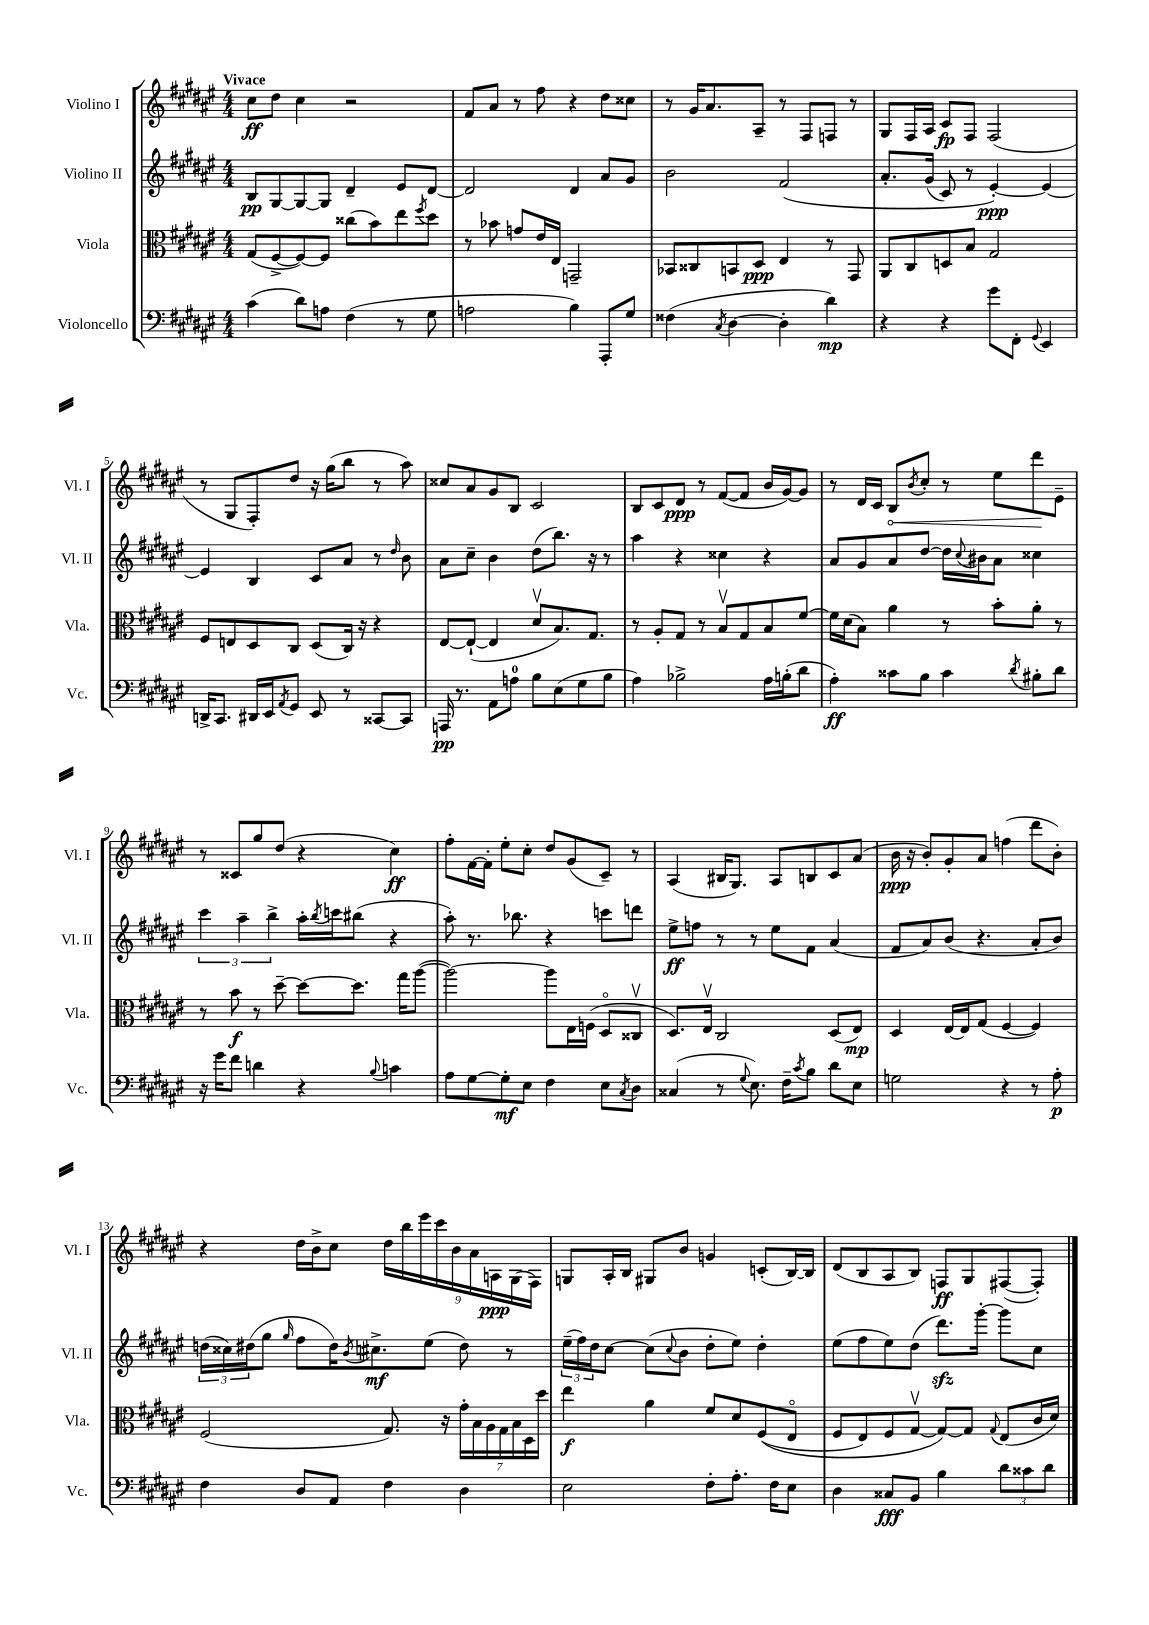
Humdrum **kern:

**kern	**kern	**kern	**kern
*staff4	*staff3	*staff2	*staff1
*clefF4	*clefC3	*clefG2	*clefG2
*k[f#c#g#d#a#e#]	*k[f#c#g#d#a#e#]	*k[f#c#g#d#a#e#]	*k[f#c#g#d#a#e#]
*M4/4	*M4/4	*M4/4	*M4/4
(4c#\	(8G#/L	8B/L	8cc#\L
.	[8F#^/	[8G#/	8dd#\J
8d#\L)	8F#/_)	8G#/_	4cc#\
8A\J	8F#/]J	8G#/]J	.
(4F#\	(8cc##\L	4d#~/	2r
.	8b\)	.	.
8r	8ee#\	8e#/L	.
.	8qff#/	.	.
8G#\	8dd#\J	[8d#/J	.
=	=	=	=
2A\	8r	2d#/]	8f#/L
.	8b-\	.	8a#/J
.	8g/L	.	8r
.	16e#/L	.	8ff#\
.	16E#/JJ	.	.
4B\)	2GG~/	4d#/	4r
8AAA#'/L	.	8a#/L	8dd#\L
8G#/J	.	8g#/J	8cc##\J
=	=	=	=
(4F##\	8BB-/L	2b\	8r
.	8C##/	.	16g#/LK
.	.	.	8.a#/
8qC#/	.	.	.
[4D#\	8BB/	.	.
.	8D#/J	.	8A#~/J
4D#'\]	4E#/	&(2f#/	8r
.	.	.	8F#/L
4d#\)	8r	.	8F/J
.	8GG#/	.	8r
=	=	=	=
4r	8AA#/L	8.a#'/L	8G#/L
.	8C#/	.	16F#/L
.	.	(16g#/Jk	16A#/JJ
4r	8D/	8c#/)	8c#/L
.	8B/J	8r	8F#/J
8g#\L	2G#/	[4e#'/&)	(2F#/
8FF#'\J	.	.	.
8qqGG#/	.	.	.
4EE#/	.	4e#/_	.
=	=	=	=
16DD^/LK	8F#/L	4e#/]	8r
8.CC#/J	.	.	.
.	8E/	.	8G#/L
16DD#/LL	8D#/	4B/	8F#'/)
16EE#/J	.	.	.
8qAA#/	.	.	.
8GG#/J	8C#/J	.	8dd#/J
8EE#/	(8D#/L	8c#/L	16r
.	.	.	(16gg#\LK
8r	16C#/Jk)	8a#/J	8bb\J
.	16r	.	.
[8CC##/L	4r	8r	8r
.	.	16qqdd#/	.
8CC##/]J	.	8b\	8aa#\)
=	=	=	=
16AAA/	[8E#/L	8a#\L	8cc##/L
8.r	.	.	.
.	(8E#`/_J	8cc#~\J	8a#/
8AA#\L	4E#/]	4b\	8g#/
8A\J	.	.	8B/J
8B\L	8d#v/L	(8dd#\L	2c#/
(8E#\	8.B/)	8.bb\J)	.
8G#\	.	.	.
.	8.G#/J	16r	.
8B\J	.	8r	.
=	=	=	=
4A#\)	8r	4aa#\	8B/L
.	8A#'/L	.	8c#/
2B-^\	8G#/J	4r	8d#/J
.	8r	.	8r
.	8Bv/L	4cc##\	([8f#/L
.	8G#/	.	8f#/]J
16A#\LL	8B/	4r	16b/LL
(16B'\J	.	.	[16g#/J)
8d#\J	[8f#/J	.	8g#/]J
=	=	=	=
4A#'\)	16f#\]LL	8a#/L	8r
.	(16d#\J	.	.
.	8B\J)	8g#/	16d#/LL
.	.	.	16c#/JJ
8c##\L	4a#\	8a#/	8B/L
.	.	.	8qb/
8B\J	.	[8dd#/J	8cc#'/J
4c##\	8r	16dd#\]LL	8r
.	.	8qqcc#/	.
.	.	16b#\J	.
.	8b'\L	8a#\J	8ee#\L
8qd#/	.	.	.
8B#'\L	8a#'\J	4cc##\	8ddd#\
8d#\J	8r	.	8e#~\J
=	=	=	=
16r	8r	6ccc#\	8r
16g#\LK	.	.	.
8f#\J	8b\	.	8c##/L
.	.	6aa#~\	.
4d\	8r	.	8gg#/
.	.	6bb^\	.
.	[8dd#~\	.	(8dd#/J
4r	8dd#\_L	16aa#'\LL	4r
.	.	8qbb/	.
.	.	16ccc\J	.
.	8.dd#\]J	(8bb#\J	.
8qqB/	.	.	.
4c\	.	4r	4cc#\)
.	16gg#\LK	.	.
.	([8aa#\J	.	.
=	=	=	=
8A#\L	2aa#\_)	8aa#'\)	8ff#'\L
[8G#\	.	8.r	[16f#\L
.	.	.	16f#'\]JJ
8G#'\]	.	.	8ee#'\L
.	.	8.bb-\	.
8E#\J	.	.	8cc#'\J
4F#\	8aa#\]L	4r	8dd#/L
.	16E#\L	.	(8g#/
.	(16F\JJ	.	.
8E#\L	8D#o/L	8ccc\L	8c#~/J)
8qC#/	.	.	.
8D#\J	8C##v/J	8ddd\J	8r
=	=	=	=
(4C##/	8.D#/L)	8ee#^\L	(4A#/
.	.	8ff\J	.
.	16E#v/Jk	.	.
8r	2C#/	8r	16B#/LK
.	.	.	8.G#/J)
8qqG#/	.	.	.
8.E#\)	.	8r	.
.	.	8ee#\L	8A#/L
16F#~\LK	.	.	.
8qc#/	.	.	.
8B\J	.	8f#\J	8B/
8d#\L	(8D#/L	(4a#/	8c#/
8E#\J	8E#/J)	.	(8a#/J
=	=	=	=
2G\	4D#/	8f#/L	16b\
.	.	.	16r
.	.	8a#/)	8b'/L)
.	[16E#/LL	(8b/J	8g#'/
.	16E#/]J	.	.
.	(8G#/J	4.r	8a#/J
4r	[4F#/	.	(4ff\
8r	4F#/])	8a#'/L	8ddd#\L
8A#'\	.	8b/J)	8b'\J)
=	=	=	=
4F#\	(2F#/	(24dd\LL	4r
.	.	24cc##\)	.
.	.	(24dd#\J	.
.	.	8gg#\J	.
.	.	16qqgg#/	.
8D#/L	.	8ff#\L	16dd#\LL
.	.	.	16b^\J
8AA#/J	.	16dd#\K)	8cc#\J
.	.	8qb/	.
.	.	8.cc#^\	.
4F#\	8.G#/)	.	18dd#\LL
.	.	.	18bb\
.	.	.	18eee#\
.	.	(8ee#\J	.
.	.	.	18ccc#\
.	16r	.	.
.	.	.	18b\
4D#\	28g#'\LL	8dd#\)	.
.	.	.	18a#\
.	28B\	.	.
.	28A#\	.	.
.	.	.	18A\
.	28G#\	.	.
.	.	8r	.
.	.	.	(18G#\
.	28B\	.	.
.	28D#\	.	.
.	.	.	18F#\JJ)
.	28dd#\JJ	.	.
=	=	=	=
2E#\	4ee#\	(24ee#~\LL	8G/L
.	.	24ff#\)	.
.	.	24dd#\J	.
.	.	[8cc#\J	16A#'/L
.	.	.	16B/JJ
.	4a#\	(8cc#\]L	8G#/L
.	.	8qqcc#/	.
.	.	8b\J	8b/J
8F#'\L	8f#/L	8dd#'\L	4g/
8.A#'\J	8d#/	8ee#\J)	.
.	&((8F#/	4dd#'\	(8c'/L
16F#\LK	.	.	.
8E#\J	8E#o/J	.	[16B/L)
.	.	.	16B/]JJ
=	=	=	=
4D#\	8F#/L	(8ee#\L	(8d#/L
.	8E#/)	8ff#\	8B/
8C##/L	8F#/	8ee#\)	8A#/
8BB/J	[8G#v/J	(8dd#\J	8B/J)
4B\	8G#/_L&)	8.ddd#\L)	8F/L
.	8G#/]J	.	8G#/
.	.	[16ggg#'\Jk	.
.	8qqG#/	.	.
12d#\L	(8E#/L	8ggg#\]L	([8F#/
12c##\	.	.	.
.	16c#/L	8cc#\J	8F#'/]J)
12d#\J	.	.	.
.	16d#/JJ)	.	.
==	==	==	==
*-	*-	*-	*-
